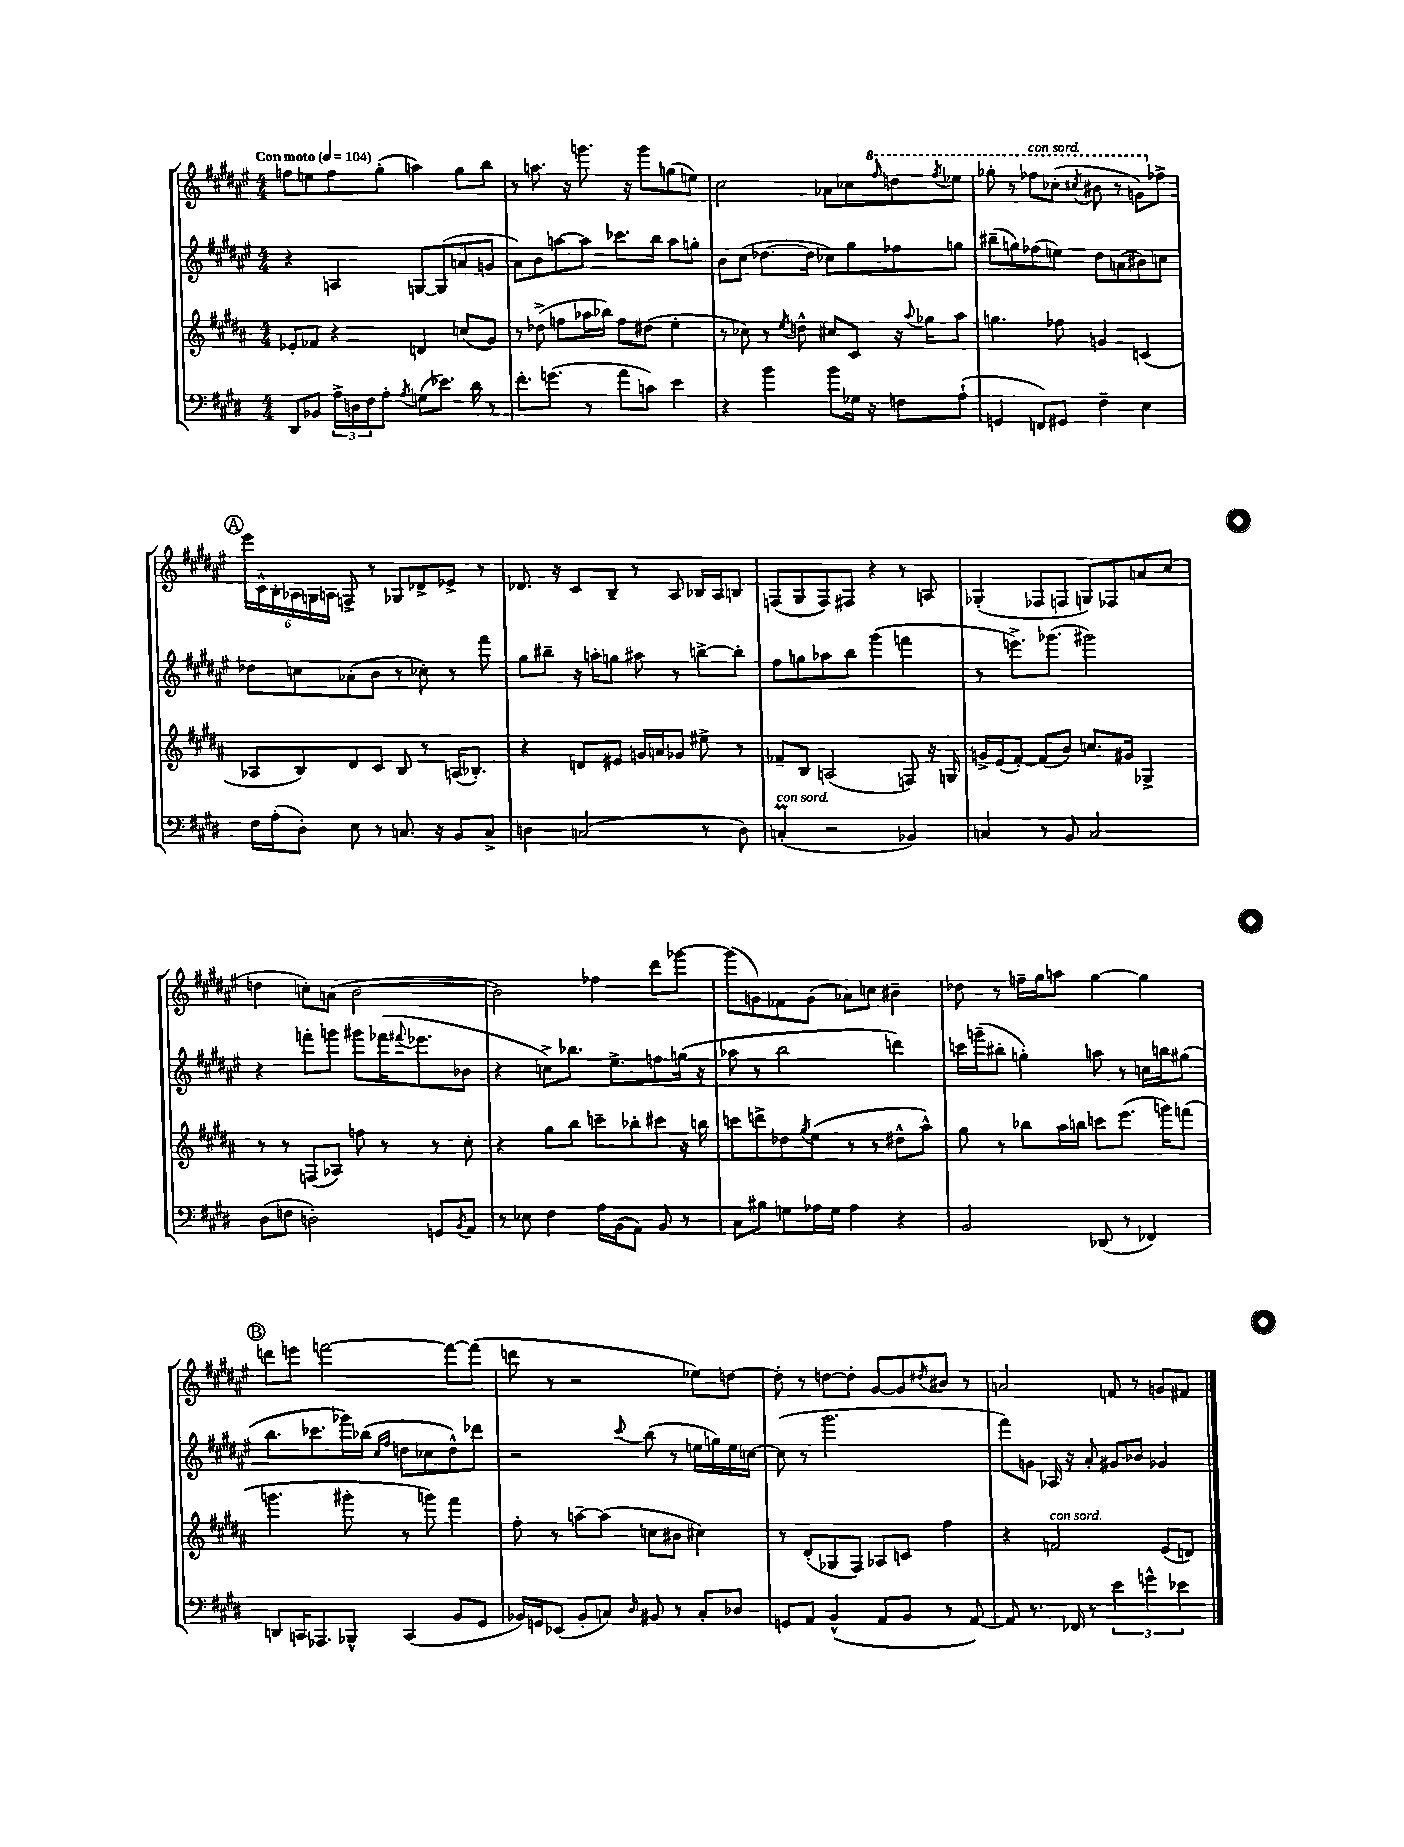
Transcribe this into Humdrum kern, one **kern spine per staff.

**kern	**kern	**kern	**kern
*staff4	*staff3	*staff2	*staff1
*clefF4	*clefG2	*clefG2	*clefG2
*k[f#c#g#d#]	*k[f#c#g#d#a#]	*k[f#c#g#d#a#e#]	*k[f#c#g#d#a#e#]
*M4/4	*M4/4	*M4/4	*M4/4
*MM104	*MM104	*MM104	*MM104
8DD#	8e-'	4r	8ff
8BB-	8f-	.	8ee
24A^	4r	4A	8ff
24D	.	.	.
24F#	.	.	.
8A'	.	.	(8gg#'
8qA	.	.	.
(8G	4d	[8G	4aa)
8.e-)	.	(8G]	.
.	(8cc	8a	8gg#
16d#	.	.	.
8r	8g#)	8g	8bb
=	=	=	=
8.f#'	8r	8a#)	8r
.	(8dd-^	8b	8.aa
(8.g	.	.	.
.	8ff	[8aa	.
.	.	.	16r
8r	16aa-	8aa]	8.ggg
.	16bb-)	.	.
8a	8ff	8.ccc-	.
.	.	.	16r
8c)	(8dd#	.	8ggg
.	.	16bb	.
4e	4ee'	8aa	(8gg
.	.	8gg'	8ee)
=	=	=	=
4r	8r	8b	2cc#
.	8cc-)	(8cc#	.
4b	8r	[8.dd-	.
.	8qee	.	.
.	8dd^^	.	.
.	.	16dd-]	.
8b	8cc#	8cc-)	8a-
16G-	8c#	8gg#	8cc-
16r	.	.	.
.	.	.	16qqfff#
8F	16r	8ff-	8ddd
.	8qqaa#	.	.
.	16gg-	.	.
.	.	.	8qfff#
(8A`	8aa#	8gg	8eee-
=	=	=	=
4GG	4.gg	(8bb#~	8ggg-'
.	.	8gg)	8r
8FF)	.	(8ff-	8fff-
8GG#	8ff-	8ee)	(8ccc-'
.	.	.	8qccc#
4F#~	4g	8dd#	8bb#
.	.	(8a	8r
4E	(4c	8b#)	8gg)
.	.	8cc	8ff-^
=	=	=	=
16F#	8A-	8dd-	24eee#
.	.	.	24c#^^
(16A'	.	.	.
.	.	.	24B'
8D#')	8B)	8cc	24A-
.	.	.	24G
.	.	.	24A
8E	8d#	(8a-'	8F^
8r	8c#	8b	8r
8.C	8B	8r	8G-
.	8r	8cc-')	8d-^
16r	.	.	.
8BB	(16A	8r	8e-^
.	8.B-')	.	.
8C^	.	8fff#	8r
=	=	=	=
4D	4r	8gg#	8.d-
.	.	8bb#~	.
.	.	.	16r
(2C	8d	16r	8c#
.	.	16aa'	.
.	8e#	8gg	8B~
.	16g	8aa#	8r
.	16a	.	.
.	8g-	8r	8A#
8r	8ee#^	[8bb^	16B-
.	.	.	16A#
8D)	8r	8bb']	8B
=	=	=	=
(4C'	8f-~	8ff#	(8F
.	8B	8gg	8G#
2r	(2A	8aa-	8F)
.	.	8bb	8F#
.	.	(4ggg#	4r
4BB-)	8F)	4fff	8r
.	16r	.	8A
.	16G	.	.
=	=	=	=
4C	16g^	8r	(4G-'
.	(16e	.	.
.	[8f#')	8.eee^)	.
8r	(8f#]	.	8F-
.	.	(8.ggg-	.
8BB	8b)	.	8F
2C	8.cc	2ggg#)	8G)
.	.	.	8F-
.	16g#	.	.
.	4G-^	.	8a
.	.	.	(8cc#
=	=	=	=
(8D#	8r	4r	4dd
8F	8r	.	.
2D')	(8F	8fff'	8cc')
.	8A-)	8ggg	(8a
.	8ff	8ggg#	[2b
.	8r	(16fff-	.
.	.	8qqfff#	.
.	.	8.eee-	.
8GG	8r	.	.
8qBB	.	.	.
8AA	8cc#'	8b-	.
=	=	=	=
8r	4r	4r	2b])
8E-	.	.	.
4F#	8gg#	8cc^)	.
.	8bb	8.bb-	.
16A	8ccc~	.	4ff-
(16BB	.	8.ee#^	.
8AA)	8bb-'	.	.
8BB	8ccc#	8ff	8ddd#
8r	16r	(16gg	[8ggg-
.	16bb	16r	.
=	=	=	=
8C#	8ccc	8aa-	(8ggg-]
8B#	8ddd^	8r	8g)
8G	8dd-	2bb	8f-
.	8qgg#	.	.
16A-	(8ee	.	(8g
16G	.	.	.
4A-	8r	.	8a-)
.	8r	.	8cc
4r	8dd#^^	4ddd)	4b#~
.	8aa#^^)	.	.
=	=	=	=
2BB	8gg#	16ccc	8dd-
.	.	(16ggg~	.
.	8r	8bb#'	8r
.	8bb-	4gg')	16ff~
.	.	.	16gg#
.	16aa#	.	8aa
.	16bb	.	.
(8DD-	8ccc	8aa	[4gg#
8r	(8.eee	8r	.
4FF-)	.	16cc	4gg#]
.	16ggg)	16bb	.
.	(8fff	(8gg#	.
=	=	=	=
8DD	4.ggg	8.bb	8ddd
16CC	.	.	8eee
8.AAA-	.	8.ccc-	.
.	.	.	[2fff
8BBB-^^	8ggg#'	16ggg-)	.
.	.	(16bb-	.
.	.	16qqcc#	.
.	.	16qqff#	.
(4CC	8r	8dd	.
.	8ggg)	8cc-	.
8BB	4fff#	8dd^^)	8fff_
8GG#	.	8ddd-	(8fff]
=	=	=	=
16BB-)	8ff#'	2r	8ddd
16GG	.	.	.
(8EE-	8r	.	8r
8BB-'	[8aa~	.	2r
8C)	(8aa]	.	.
16qqD#	.	8qqccc#	.
8BB#	8cc	(8bb	.
8r	8b#	8r	.
8C'	4cc#)	16ee	8ee-)
.	.	16gg)	.
8D-	.	16ee	[8dd
.	.	[16cc	.
=	=	=	=
8GG	8r	(8cc]	8dd']
8AA	(8d#'	8r	8r
(4BB^^	8G-	2.ggg#	[8dd
.	8F#)	.	8dd']
8AA	8A-	.	[8g#
8BB	8c	.	8g#]
.	.	.	8qdd#
8r	4ff#	.	8b#
[8AA)	.	.	8r
=	=	=	=
8AA]	4r	8fff#)	2a
8.r	.	8g	.
.	2f	16A-	.
16FF-	.	16r	.
8r	.	8a#'	.
6e	.	8g#	8f
.	.	8b-	8r
6g^^	.	.	.
.	(8e	4g-	8g
6e-	.	.	.
.	8d)	.	8f#
==	==	==	==
*-	*-	*-	*-
